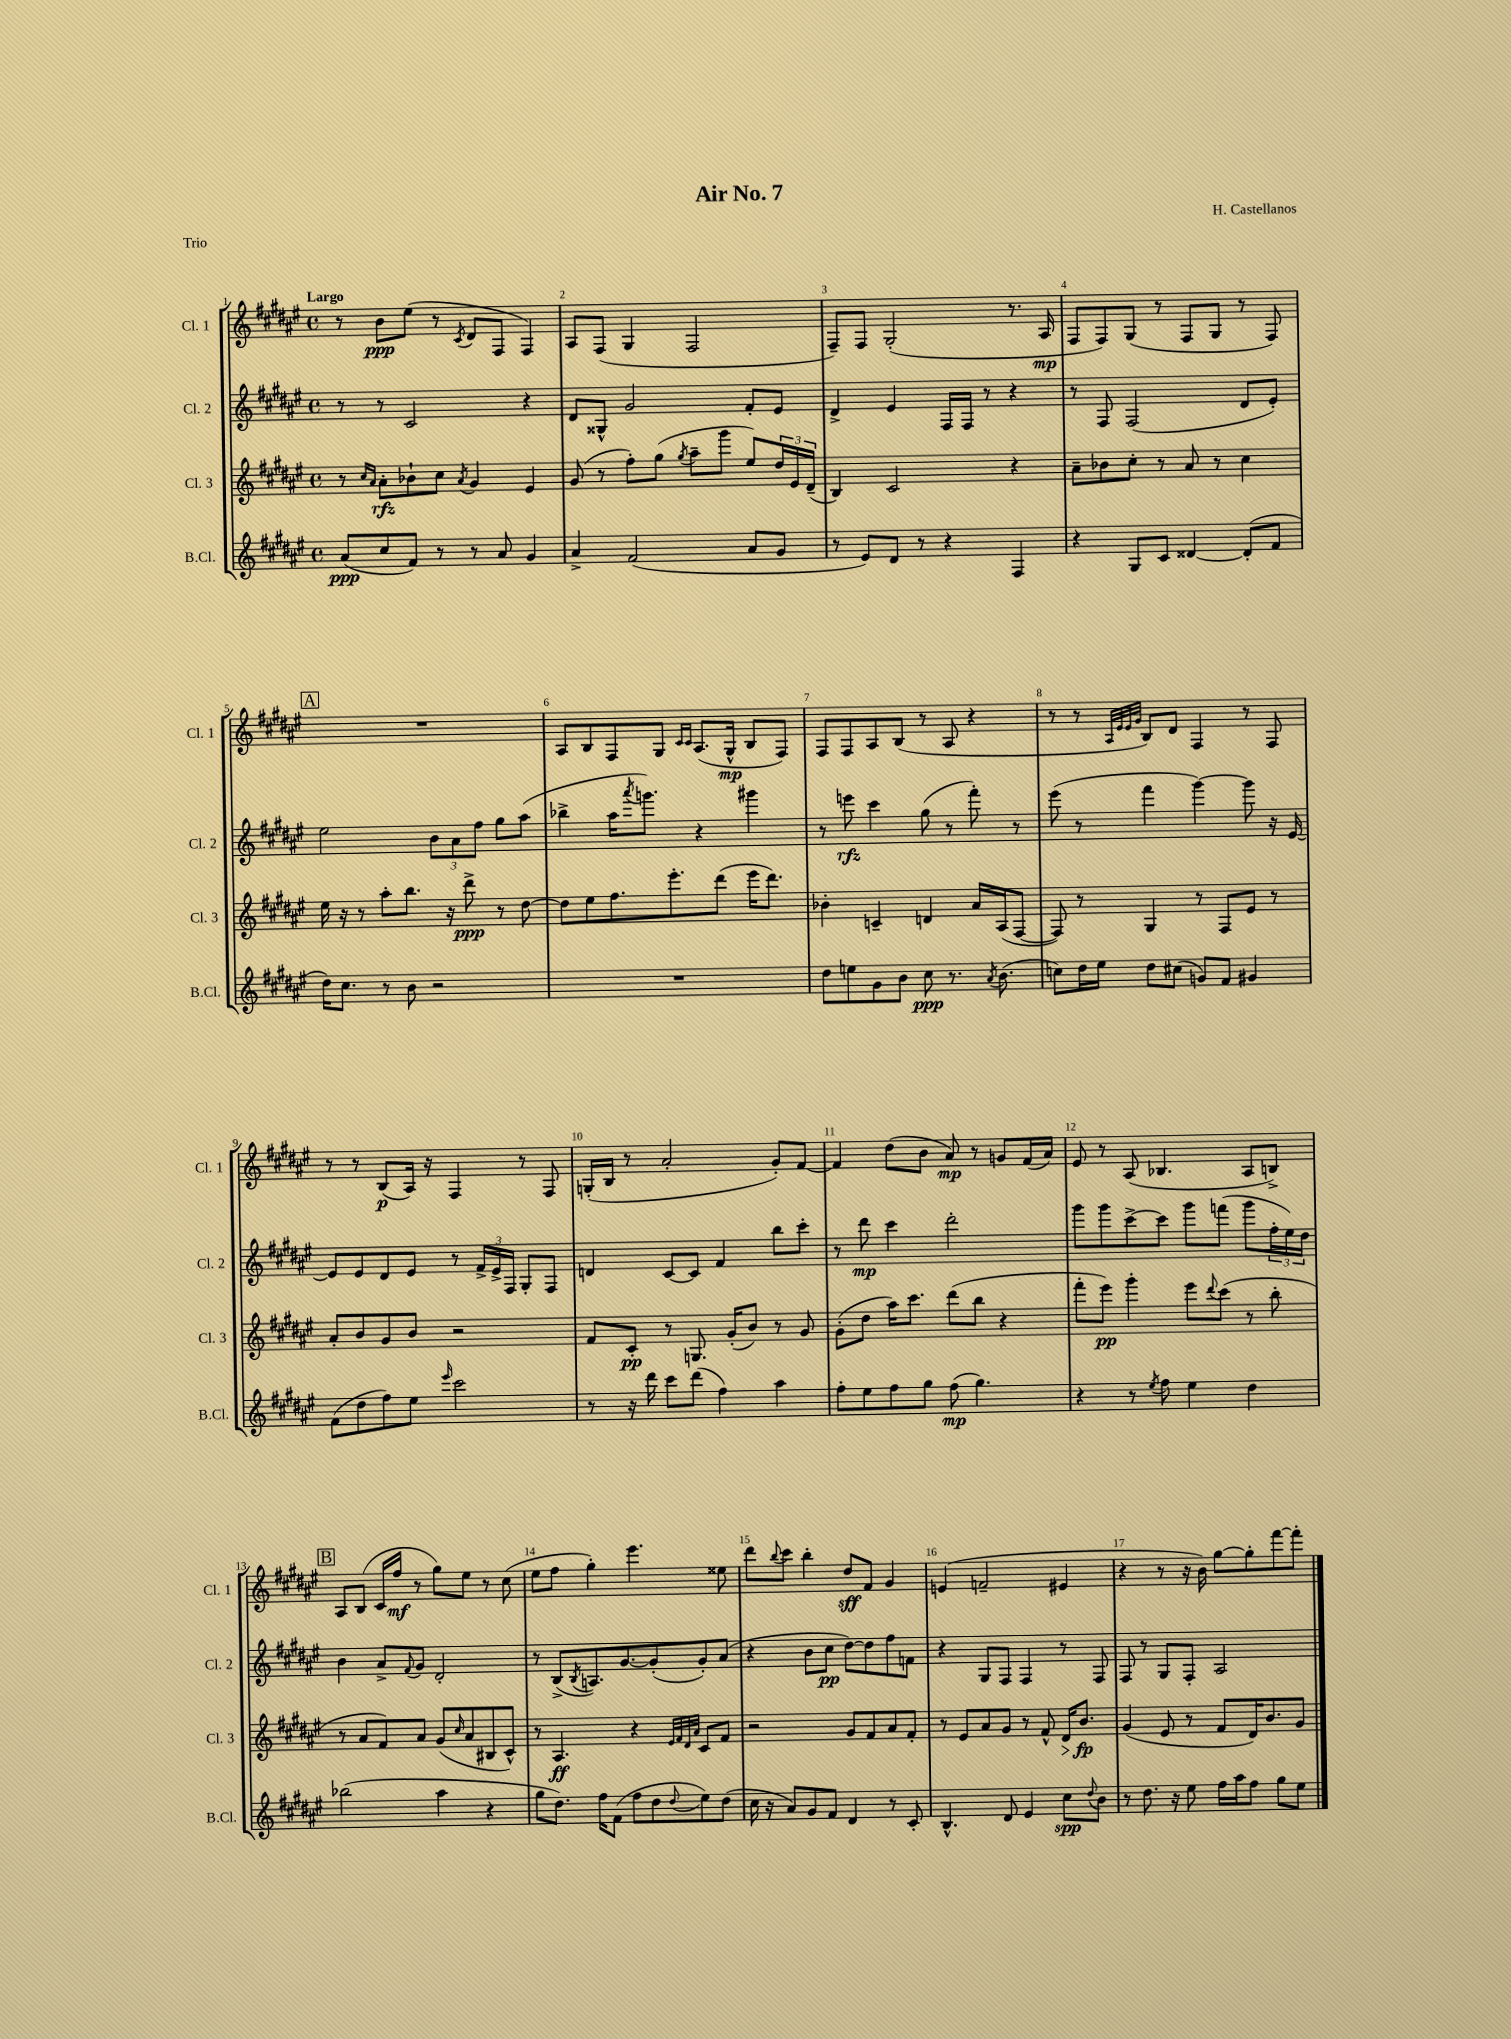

**kern	**kern	**kern	**kern
*staff4	*staff3	*staff2	*staff1
*clefG2	*clefG2	*clefG2	*clefG2
*k[f#c#g#d#a#e#]	*k[f#c#g#d#a#e#]	*k[f#c#g#d#a#e#]	*k[f#c#g#d#a#e#]
*M4/4	*M4/4	*M4/4	*M4/4
*met(c)	*met(c)	*met(c)	*met(c)
(8a#/L	8r	8r	8r
.	16qqcc#/LL	.	.
.	16qqa#/JJ	.	.
8cc#/	8a#'\L	8r	8b\L
8f#/J)	8b-`\	2c#/	(8ee#\J
8r	8cc#\J	.	8r
.	8qa#/	.	8qc#/
8r	4g#/	.	8d#/L
8a#/	.	.	8F#/J
4g#/	4e#/	4r	4F#/)
=	=	=	=
4a#^/	(8g#/	8d#/L	8A#/L
.	8r	8G##^^/J	(8F#/J
(2f#/	8ff#'\L)	2g#/	4G#/
.	(8gg#\J	.	.
.	8qgg#/	.	.
.	8aa#~\L	.	2F#/
.	8ggg#\J	.	.
8a#/L	8ee#/L)	8f#'/L	.
8g#/J	24dd#/L	8e#/J	.
.	24e#/	.	.
.	(24d#~/JJ	.	.
=	=	=	=
8r	4B/)	4d#^/	8F#~/L)
8e#/L)	.	.	8F#/J
8d#/J	2c#/	4e#/	(2G#'/
8r	.	.	.
4r	.	16F#/LL	.
.	.	16F#/JJ	.
.	.	8r	.
4F#/	4r	4r	8.r
.	.	.	16A#/
=	=	=	=
4r	8a#~\L	8r	8F#/L
.	8b-\	8F#/	8F#/)
8G#/L	8cc#'\J	(2F#/	(8G#/J
8c#/J	8r	.	8r
[4d##/	8a#/	.	8F#/L
.	8r	.	8G#/J
(8d##'/]L	4cc#\	8d#/L	8r
8f#/J	.	8e#'/J)	8F#/)
=	=	=	=
16dd#\LK)	16ee#\	2ee#\	1r
8.cc#\J	16r	.	.
.	8r	.	.
8r	8aa#'\L	.	.
8b\	8.bb\J	.	.
2r	.	12b\L	.
.	16r	.	.
.	.	12a#\	.
.	8ddd#^\	.	.
.	.	12ff#\J	.
.	8r	8gg#\L	.
.	[8dd#\	(8aa#\J	.
=	=	=	=
1r	8dd#\]L	4bb-^\	8A#/L
.	8ee#\	.	8B/
.	8.ff#\	16aa#\LK	8F#/
.	.	8qaaa#/	.
.	.	8.ggg\J)	.
.	.	.	8G#/J
.	8.eee#'\	.	.
.	.	.	16qqc#/LL
.	.	.	16qqc#/JJ
.	.	4r	(8.A#/L
.	(8ddd#\J	.	.
.	.	.	16G#^^/Jk
.	16eee#\LK	4ggg#\	8B/L
.	8.ddd#\J)	.	.
.	.	.	8F#/J)
=	=	=	=
8dd#\L	4b-'\	8r	8F#/L
8ee\	.	8eee\	8F#/
8g#\	4c~/	4ccc#\	8A#/
8b\J	.	.	(8B/J
8cc#\	4d/	(8gg#\	8r
8.r	.	8r	8A#/
.	16a#/LL	8fff#'\)	4r
8qa#/	.	.	.
(8.b\	(16A#/J	.	.
.	[8F#/J	8r	.
=	=	=	=
8cc\L)	8F#/])	(8eee#\	8r
16dd#\L	8r	8r	8r
16ee#\JJ	.	.	.
.	.	.	32qqA#/LLL
.	.	.	32qqe#/
.	.	.	32qqe#/
.	.	.	32qqg#/JJJ
8dd#\L	4G#/	4fff#\	8B/L)
(8cc#\J	.	.	8d#/J
8g/L)	8r	[4ggg#\)	4F#/
8f#/J	8F#/L	.	.
4g#/	8e#/J	8ggg#\]	8r
.	8r	16r	8F#/
.	.	[16e#/	.
=	=	=	=
(8f#\L	8a#'/L	8e#/]L	8r
8dd#\	8b/	8e#/	8r
8ff#\)	8g#/	8d#/	(8B/L
8ee#\J	8b/J	8e#/J	16A#/Jk)
.	.	.	16r
16qqeee#/	.	.	.
2ccc#\	2r	8r	4F#/
.	.	24f#^/LL	.
.	.	24e#^/	.
.	.	24F#/JJ	.
.	.	8G#'/L	8r
.	.	8F#/J	8F#/
=	=	=	=
8r	8f#/L	4d/	(16G'/LL
.	.	.	16B/JJ
16r	8c#'/J	.	8r
16ddd#\	.	.	.
8ccc#\L	8r	[8c#/L	2a#'/
(8ddd#\J	8.G/	8c#/]J	.
4ff#\)	.	4f#/	.
.	(16g#'/LK	.	.
.	8b/J)	.	.
4aa#\	8r	8bb\L	8g#'/L)
.	8g#/	8ccc#'\J	[8f#/J
=	=	=	=
8ff#'\L	(8g#'\L	8r	4f#/]
8ee#\	8dd#\J	8ddd#\	.
8ff#\	16aa#\LK)	4ccc#\	(8dd#\L
.	8.ccc#\J	.	.
8gg#\J	.	.	8b\J
(8ff#\	(8ddd#\L	2ddd#'\	8a#/)
4.gg#\)	8bb\J	.	8r
.	4r	.	8g/L
.	.	.	(16f#/L
.	.	.	16a#/JJ)
=	=	=	=
4r	8fff#'\L	8ggg#\L	8e#/
.	8eee#\J)	8ggg#\	8r
8r	4ggg#'\	[8ccc#^\	(8A#/
8qee#/	.	.	.
8ff#\	.	8ccc#\]J	4.B-/
4ee#\	8eee#\L	8ggg#\L	.
.	8qqddd#/	.	.
.	(8ccc#\J	(8fff\J	.
4dd#\	8r	8ggg#\L	8A#/L
.	8bb'\	24ff#'\L	8B^/J)
.	.	24ee#\)	.
.	.	24dd#\JJ	.
=	=	=	=
(2bb-\	8r	4b\	8A#/L
.	8a#/L	.	(8B/J
.	8f#/)	8a#^/L	16c#/LL
.	.	.	16ff#/JJ
.	.	8qqf#/	.
.	8a#/J	8g#/J	8r
4aa#\	(8g#/L	2d#'/	8gg#\L)
.	16qqcc#/	.	.
.	8a#/	.	8ee#\J
4r	8B#/	.	8r
.	8c#^^/J)	.	(8cc#\
=	=	=	=
8gg#\L	8r	8r	8ee#\L
8.dd#\J)	4.A#/	(8B^/L	8ff#\J
.	.	8qB/	.
.	.	8.A/)	4gg#'\)
16ff#\LK	.	.	.
(8f#\J	.	.	.
.	.	[8.g#/	.
8ff#\L	4r	.	4.eee#\
8dd#\	.	(8g#'/]	.
.	32qqe#/LLL	.	.
.	32qqf#/	.	.
.	32qqd#/	.	.
8qqdd#/	32qqa#/JJJ	.	.
8ee#\)	8c#/L	8g#'/)	.
(8dd#\J	8f#/J	(8a#/J	8ee##\
=	=	=	=
16cc#\	2r	4r	8ddd#\L
16r	.	.	.
.	.	.	8qqbb/
8a#/L)	.	.	8ccc#\J
8g#/	.	8b\L	4bb'\
8f#/J	.	8cc#\J	.
4d#/	8g#/L	[8dd#\L)	8dd#/L
.	8f#/	8dd#\]	8f#/J
8r	8a#/	8ff#\	4g#/
8c#'/	8f#'/J	8f\J	.
=	=	=	=
4.B^^/	8r	4r	(4e/
.	8e#/L	.	.
.	8a#/	8G#/L	2f~/
8d#/	8g#/J	8F#/J	.
4e#/	8r	4F#/	.
.	8f#^^/	.	.
8cc#\L	16d#/LK	8r	4e#/
.	8.b/J	.	.
8qqdd#/	.	.	.
8b\J	.	8F#/	.
=	=	=	=
8r	(4g#/	8F#/	4r
8.dd#\	.	8r	.
.	8e#/	8G#/L	8r
16r	.	.	.
8ee#\	8r	8F#'/J	16r
.	.	.	16b\)
16ff#\LL	8f#/L	2A#/	[8gg#\L
16aa#\J	.	.	.
8ff#\J	16d#/K)	.	8gg#'\]
.	8.b/	.	.
8gg#\L	.	.	[8fff#\
8ee#\J	8g#/J	.	8fff#'\]J
==	==	==	==
*-	*-	*-	*-
